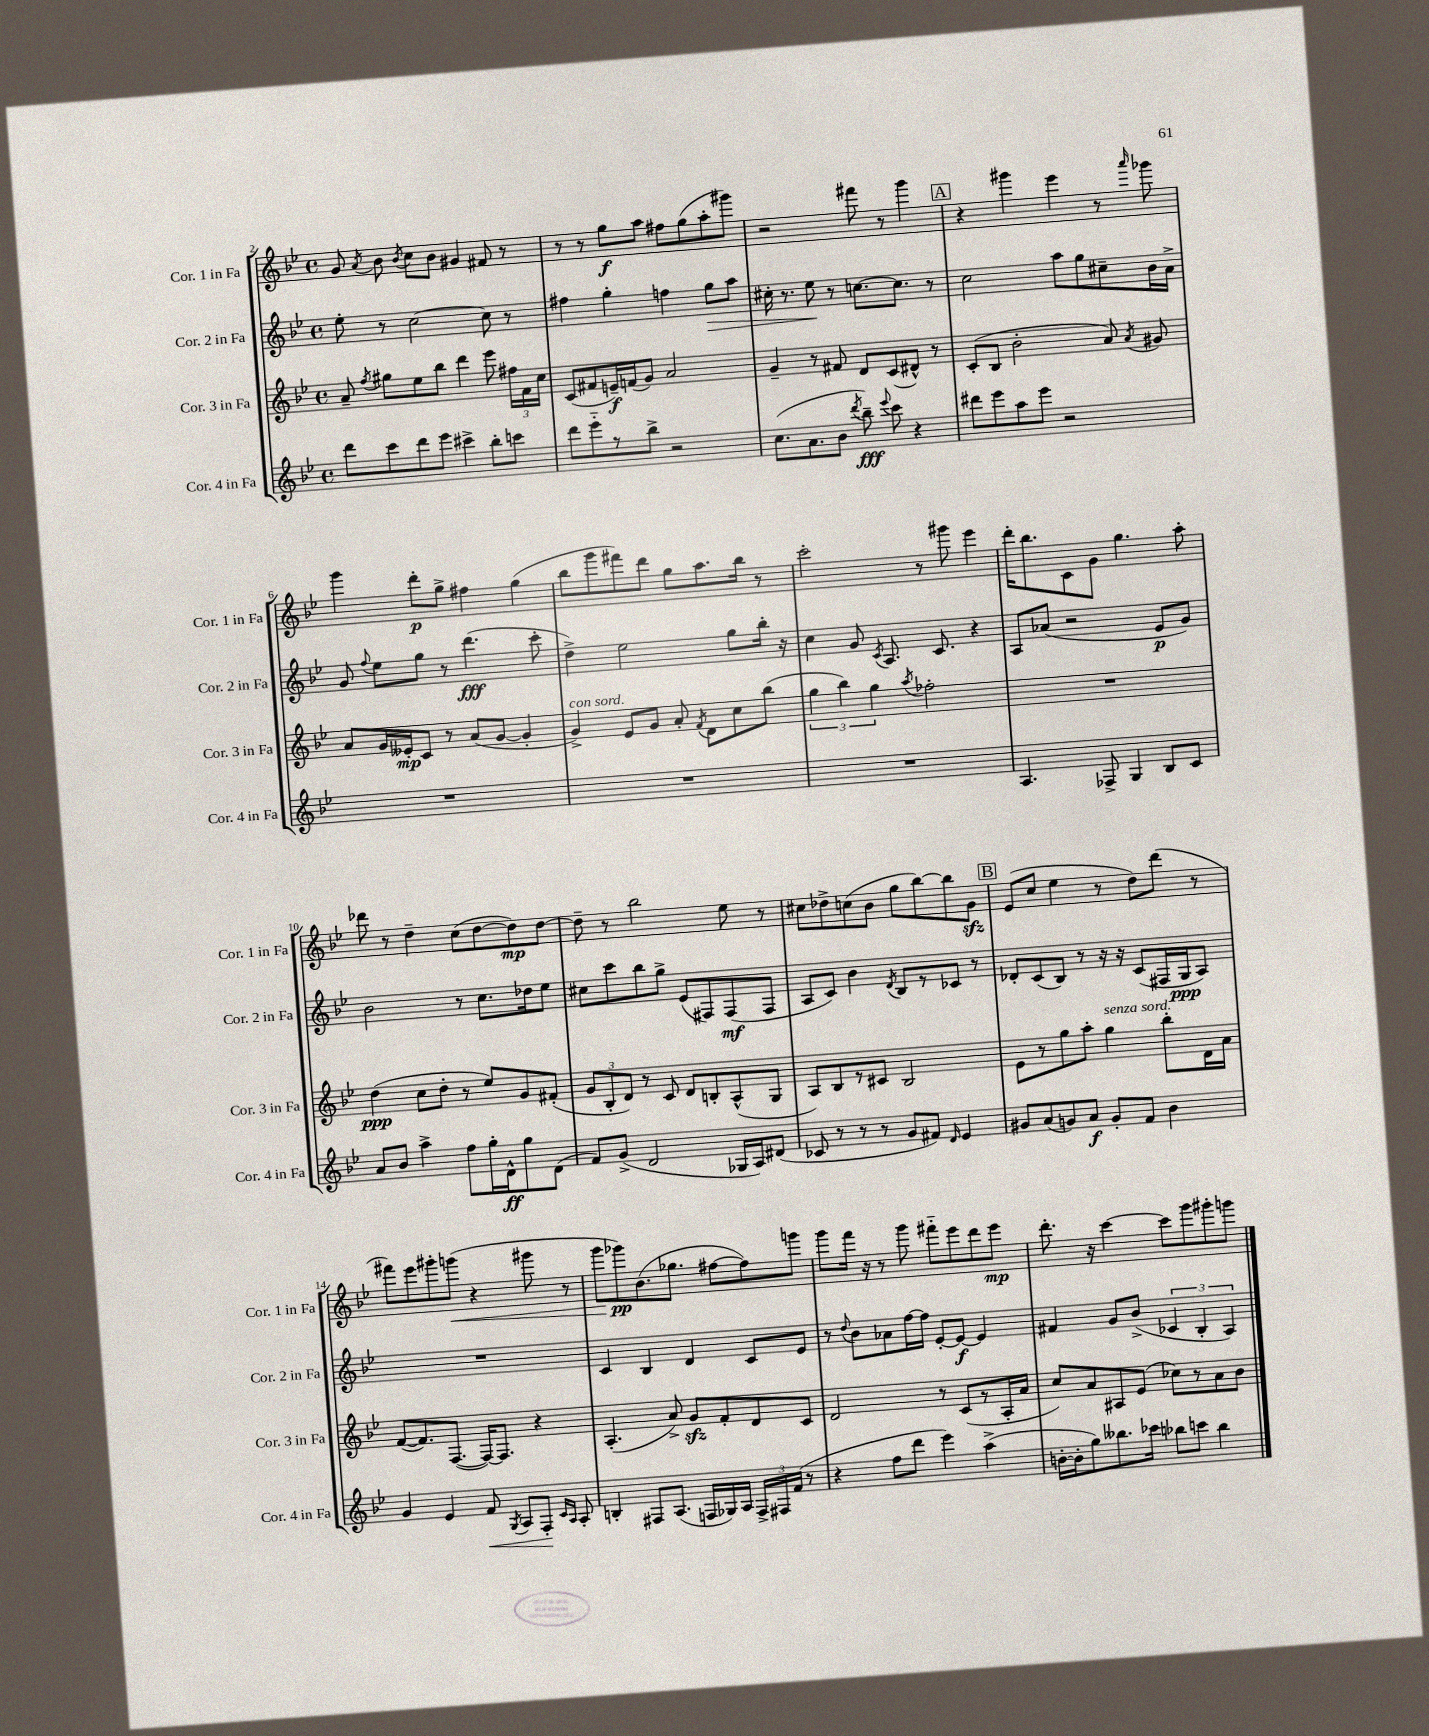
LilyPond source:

<<
\new StaffGroup <<
\new Staff = "s0" \with { instrumentName = "Cor. 1 in Fa" shortInstrumentName = "Cor. 1 in Fa" } {
    \clef treble \key bes \major \defaultTimeSignature \time 4/4
    \autoBeamOff g'8 \acciaccatura { a'8 } bes'8 \acciaccatura { bes'8 } c''8[ bes'8] gis'4 fis'8 r8 |
    r8 r8 g''8[\f a''8] fis''8[ g''8( a''8-. gis'''8]) |
    r2 fis'''8 r8 g'''4 |
    \mark \markup { \box "A" } r4 gis'''4 ees'''4 r8 \grace { a'''16 } ges'''8 |
    g'''4 d'''8[-.\p g''8]-> fis''4 g''4( |
    bes''8[ g'''8 fis'''8) d'''8] g''8[ a''8. bes''16] r8 |
    c'''2-. r8 gis'''8 ees'''4 |
    d'''16[-. bes''8. c'8 g'8] g''4. a''8-. |
    des'''8 r8 d''4-- c''8[( d''8~ d''8\mp) d''8]~ |
    d''8-- r8 bes''2 ees''8 r8 |
    cis''8[ des''8-> c''8( bes'8] g''8[ bes''8~) bes''8 g'8]\sfz |
    \mark \markup { \box "B" } ees'8[( c''8] ees''4 r8 d''8[) d'''8]( r8 |
    fis'''8[) ees'''8 gis'''8-. g'''8]\<( r4 gis'''8 r8 |
    g'''8[ ges'''8\pp\!) bes'8.( ges''8.] fis''8[~ fis''8) g'''8] |
    g'''8[ f'''16] r16 r8 g'''8 fis'''8[-_ ees'''8 d'''8 ees'''8]\mp |
    d'''8.-. r16 c'''4~ c'''8[ g'''8 gis'''8-. g'''8] \bar "|." |
}
\new Staff = "s1" \with { instrumentName = "Cor. 2 in Fa" shortInstrumentName = "Cor. 2 in Fa" } {
    \clef treble \key bes \major \defaultTimeSignature \time 4/4
    \autoBeamOff ees''8-. r8 c''2~ c''8 r8 |
    fis''4 g''4-. f''4 g''8[\> a''8] |
    cis''16-. r8. ees''8\! r8 c''8.[~ c''8.] r8 |
    \mark \markup { \box "A" } c''2 a''8[ g''8 cis''8-- bes'16 a'16]-> |
    g'8 \appoggiatura { f''8 } ees''8[ g''8] r8 d'''4.\fff( c'''8-. |
    d''4->) ees''2 g''8[ bes''16]-. r16 |
    c''4 g'8 \acciaccatura { c'8 } a8. c'8. r4 |
    a8[ aes'8]( r2 ees'8[\p g'8]) |
    bes'2 r8 c''8.[ des''16 ees''8] |
    cis''8[ c'''8 bes''8 g''8]-> ees'8[( fis8) fis8\mf( fis8] |
    a8[ c'8]) bes'4 \acciaccatura { d'8 } bes8[ r8 ces'8] r8 |
    \mark \markup { \box "B" } des'8[-. c'8( bes8]) r8 r16 r16 c'8[( fis16 g16\ppp a8]) |
    R1 |
    c'4 bes4 d'4 c'8[ ees'8] |
    r8 \appoggiatura { d''8 } bes'8[ aes'8 f''16~ f''16] ees'8[~-. ees'8]~\f ees'4 |
    fis'4 g'8[ bes'8]->( \tuplet 3/2 { ces'4 bes4-. a4) } \bar "|." |
}
\new Staff = "s2" \with { instrumentName = "Cor. 3 in Fa" shortInstrumentName = "Cor. 3 in Fa" } {
    \clef treble \key bes \major \defaultTimeSignature \time 4/4
    \autoBeamOff a'8-- \acciaccatura { f''8 } gis''8[ ees''8 bes''8] d'''4 ees'''8 \tuplet 3/2 { fis''16[ f'16 c''16] } |
    c'8[( fis'8 e'16--\f) f'16( g'8]) a'2 |
    g'4-- r8 fis'8 d'8[ c'8( dis'8]-^) r8 |
    \mark \markup { \box "A" } c'8[-.( bes8] bes'2-. a'8) \acciaccatura { a'8 } gis'8 |
    a'8[ g'16 eeses'16-.\mp c'8] r8 a'8[( g'8]~ g'4-. |
    g'4->^\markup { \italic "con sord." }) ees'8[ g'8] a'8-. \acciaccatura { f'8 } d'8[ c''8 bes''8]( |
    \tuplet 3/2 { g''4 bes''4) g''4 } \acciaccatura { a''8 } fes''2-. |
    R1 |
    d''4\ppp( c''8[ d''8]-. r8 ees''8[) g'8 fis'8]-.( |
    \tuplet 3/2 { g'8[ bes8-. d'8]) } r8 c'8 d'8[ b8-. a8-^( g8] |
    a8[) bes8 r8 cis'8] bes2 |
    \mark \markup { \box "B" } ees'8[ r8 g''8 a''8]-. g''4^\markup { \italic "senza sord." } bes''8[-. d'16 a'16] |
    f'8[~( f'8.) f8.]~( f16[~) f8.] r4 |
    a4.-.( a'8->) g'8[\sfz f'8-. d'8 c'8] |
    d'2 r8 c'8[( r8 a16-. a'16] |
    c''8[) a'8 ais8 ees'8]( ces''8[) r8 a'8 bes'8] \bar "|." |
}
\new Staff = "s3" \with { instrumentName = "Cor. 4 in Fa" shortInstrumentName = "Cor. 4 in Fa" } {
    \clef treble \key bes \major \defaultTimeSignature \time 4/4
    \autoBeamOff d'''8[ c'''8 d'''8 ees'''8] cis'''4-> bes''8[-. c'''8] |
    d'''8[ ees'''8-_ r8 bes''8]-> r2 |
    c''8.[( a'8. bes'8] \acciaccatura { d'''8 } bes''8--\fff) \appoggiatura { ees'''8 } c'''8 r4 |
    \mark \markup { \box "A" } dis'''8[ ees'''8 a''8 ees'''8] r2 |
    R1 |
    R1 |
    R1 |
    a4. fes8-> g4 bes8[ c'8] |
    a'8[ bes'8] a''4-> f''8[ g''16-. d'16-^\ff g''8 d'8]( |
    f'8[) g'8]->( d'2 ges16[ a16) dis'8]( |
    ces'8 r8 r8 r8 g'8[ fis'8]) \grace { d'16 } ees'4 |
    \mark \markup { \box "B" } gis'8[ a'8( g'8) a'8]\f g'8[-. f'8] bes'4 |
    g'4 ees'4 f'8\< \acciaccatura { g8 } a8[ f8]-.\! \grace { c'16[ a16] } a8-. |
    b4-. fis8[ a8.]( f16[ ges16) a16] \tuplet 3/2 { f16[-> fis16 f'16]( } r8 |
    r4 f''8[ d'''8] ees'''4) a''4->( |
    b'16[~-. b'16-. g''8) beses''8. ces'''16] bes''8[ c'''8] bes''4 \bar "|." |
}
>>
>>
\layout { \context { \Score currentBarNumber = #2 } }
